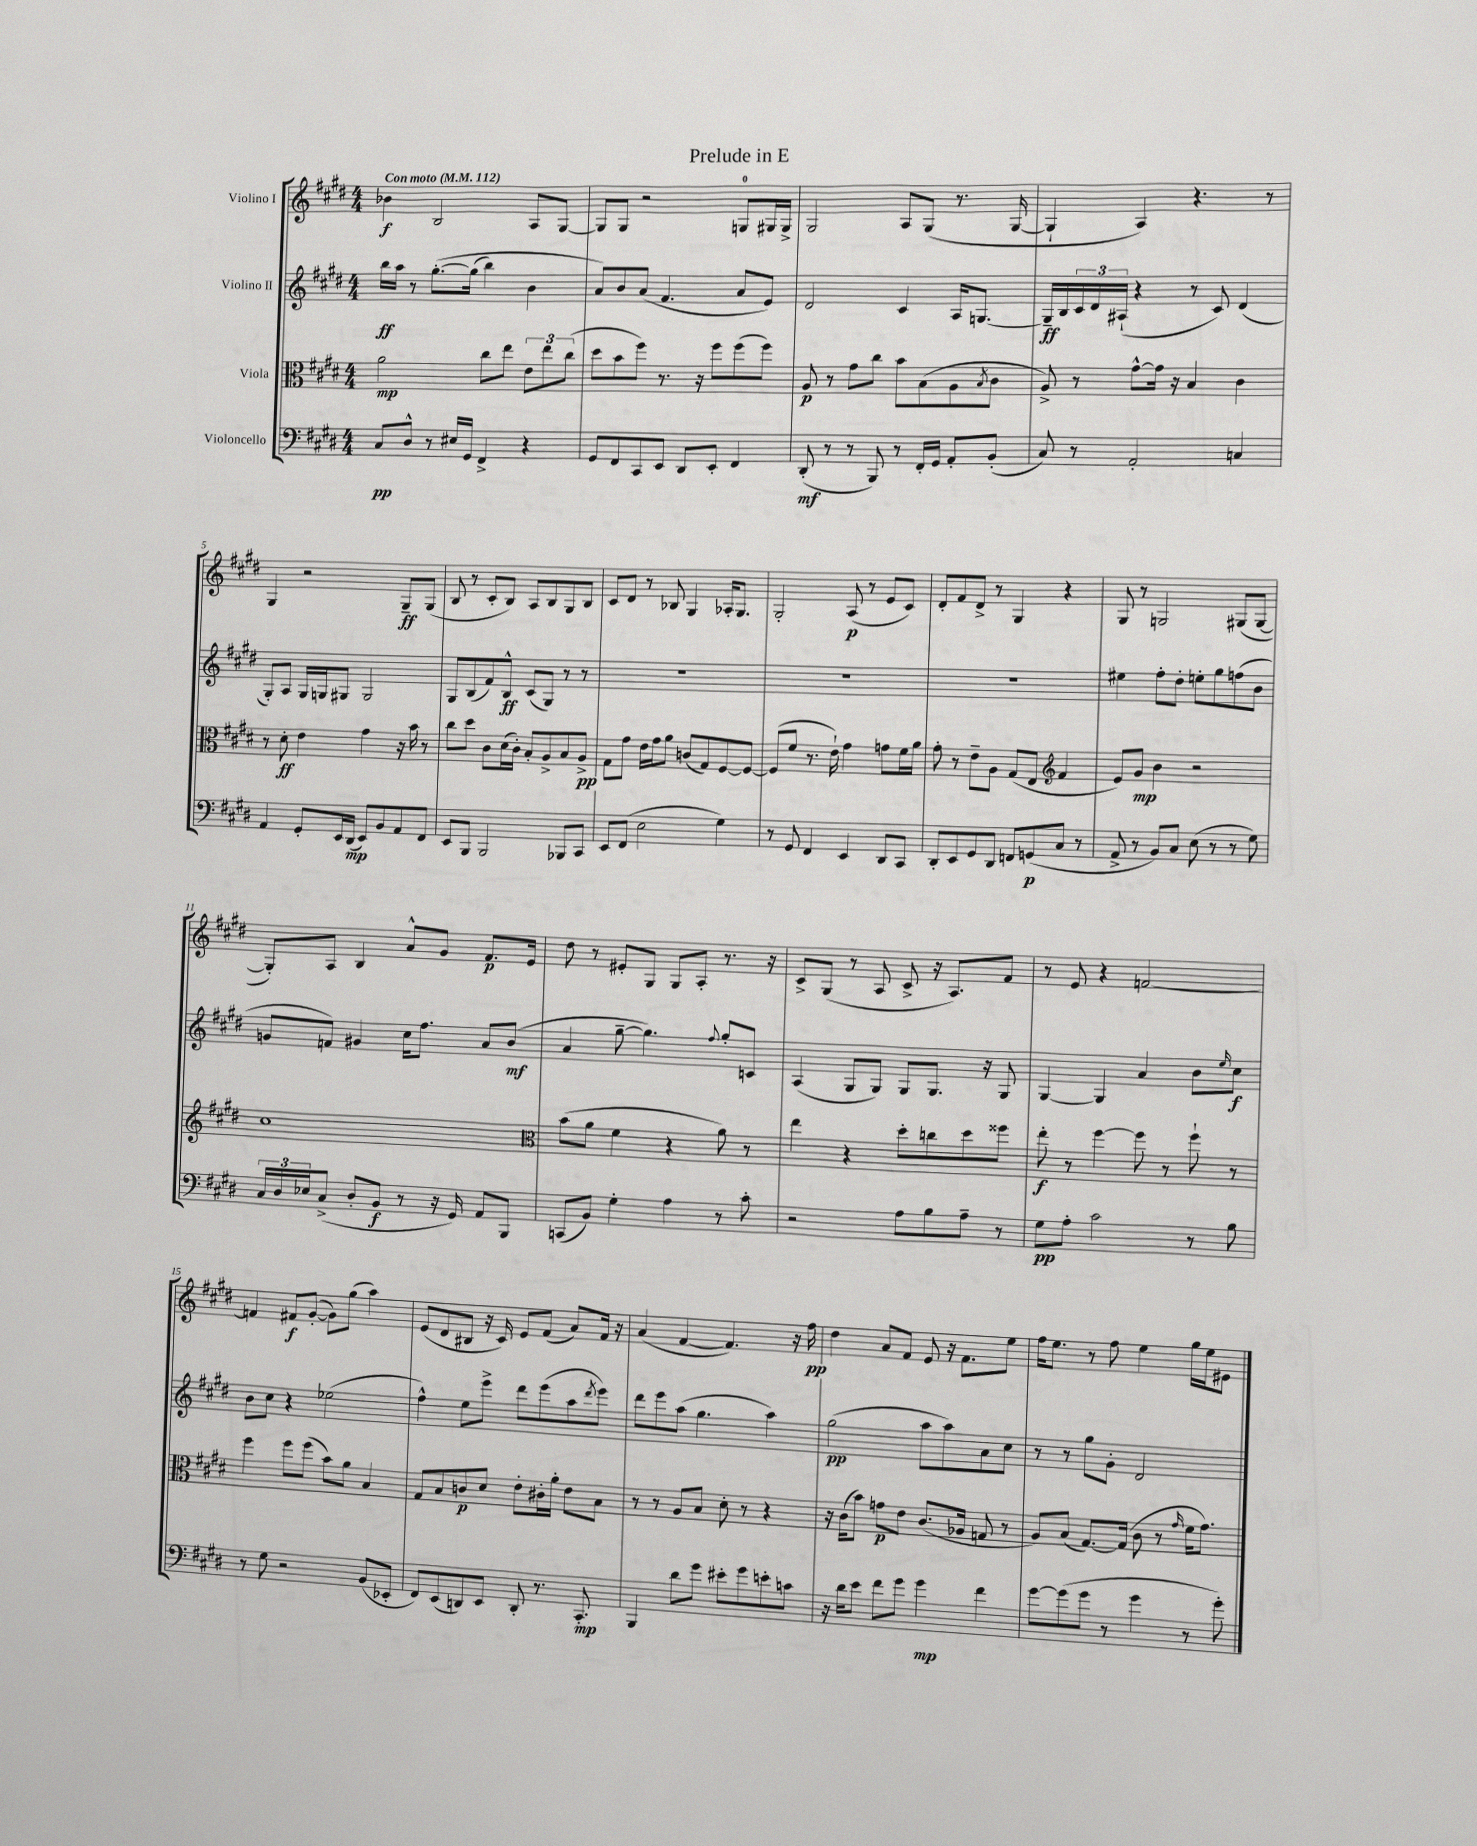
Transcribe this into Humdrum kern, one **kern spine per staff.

**kern	**kern	**kern	**kern
*staff4	*staff3	*staff2	*staff1
*clefF4	*clefC3	*clefG2	*clefG2
*k[f#c#g#d#]	*k[f#c#g#d#]	*k[f#c#g#d#]	*k[f#c#g#d#]
*M4/4	*M4/4	*M4/4	*M4/4
*MM112	*MM112	*MM112	*MM112
8C#/L	2a\	16bb\LL	4b-\
.	.	16aa\JJ	.
8D#^^/J	.	8r	.
8r	.	&([8.gg#'\L	2B/
16E#/LL	.	.	.
16GG#/JJ	.	(16gg#\]Jk	.
4FF#^/	8cc#\L	4bb\)	.
.	8ee\J	.	.
4r	12e\L	4b\	8A/L
.	12ee\	.	.
.	.	.	[8G#/J
.	(12cc#\J	.	.
=	=	=	=
8GG#/L	8dd#\L	8a/L&)	8G#/]L
8FF#/	8b\	8b/	8G#/J
8CC#/	8ff#\J)	(8a/J	2r
8EE/J	8.r	4.f#/	.
8DD#/L	.	.	.
.	16r	.	.
8EE'/J	8ff#\L	.	.
4FF#/	(8ff#\	8a/L	8G/L
.	8ff#\J)	8e/J)	16G#/L
.	.	.	16G#^/JJ
=	=	=	=
(8DD#'/	8A/	2d#/	2G#/
8r	8r	.	.
8r	8g#\L	.	.
8BBB/)	8cc#\J	.	.
8r	8b\L	4c#/	8A/L
16FF#'/LL	(8B\	.	(8G#/J
16GG#/JJ	.	.	.
8AA'/L	8A\	16A/LK	8.r
.	.	[8.G/J	.
.	8qB/	.	.
(8BB'/J	8c#\J	.	.
.	.	.	[16G#/
=	=	=	=
8C#/)	8A^/)	16G~/]LL	4G#`/]
.	.	16B/	.
8r	8r	24c#/	.
.	.	24d#/	.
.	.	(24A#`/JJ	.
2AA'/	[8g#^^\L	4r	4A/)
.	16g#\]Jk	.	.
.	16r	.	.
.	4B/	8r	4.r
.	.	8c#/)	.
4C/	4c#\	(4d#/	.
.	.	.	8r
=	=	=	=
4AA/	8r	8G#'/L)	4G#/
.	8d#'\	8A/J	.
8GG#'/L	4e\	16G#/LL	2r
.	.	16G/J	.
16EE/L	.	8G#/J	.
(16DD#/JJ	.	.	.
8EE/L)	4g#\	2G#/	.
8BB/	.	.	.
8AA/	16r	.	8G#~/L
.	16b\	.	.
8FF#/J	8r	.	(8G#/J
=	=	=	=
8EE/L	8cc#\L	8G#/L	8B/
8BBB/J	8dd#\J	(8B/	8r
2BBB/	8c#\L	8f#/)	8c#'/L
.	(16d#\L	8B^^/J	8B/J)
.	16c#'\JJ)	.	.
.	8B'/L	(8c#/L	8A/L
.	8A^/	8G#/J)	8B/
8BBB-/L	8B/	8r	8G#/
8CC#/J	8A^/J	8r	8B/J
=	=	=	=
8EE/L	8G#\L	1r	8c#/L
(8FF#/J	8g#\J	.	8d#/J
2E\	16e\LL	.	8r
.	16g#\J	.	.
.	8a\J	.	8B-/
.	(8c/L	.	4G#/
.	8G#/)	.	.
4G#\)	[8F#/	.	16A-'/LK
.	.	.	8.G#/J
.	8F#/_J	.	.
=	=	=	=
8r	(8F#/]L	1r	2G#'/
8GG#/	8f#/J	.	.
4FF#/	8.r	.	.
.	16e`\)	.	.
4EE/	4g#\	.	(8A/
.	.	.	8r
8DD#/L	8g\L	.	8e/L
8CC#/J	16f#\L	.	8c#/J)
.	16a\JJ	.	.
=	=	=	=
8DD#'/L	8g#'\	1r	8d#'/L
8EE/	8r	.	8f#/
8GG#/	8e~\L	.	8d#^/J
8DD#/J	8A\J	.	8r
8FF/L	(8G#/L	.	4G#/
(8GG/	8E/J	.	.
*	*clefG2	*	*
8C#/J	4f#/	.	4r
8r	.	.	.
=	=	=	=
8AA^/	8e/L)	4ee#\	8G#/
8r	8g#/J	.	8r
8BB/L)	4b\	8ff#'\L	2G/
8C#/J	.	8dd#'\J	.
(8E\	2r	8ee'\L	.
8r	.	8gg#\	.
8r	.	(8ff\	(8G#/L
8G#\)	.	8b\J	[8G#/J
=	=	=	=
24C#/LL	1cc#	8g/L	8G#'/]L)
24D#/	.	.	.
24E-/J	.	.	.
(8C#^/J	.	8f/J)	8A/J
8D#'/L	.	4g#/	4B/
8BB/J	.	.	.
8r	.	16cc#\LK	8a^^/L
.	.	8.ff#\J	.
16r	.	.	8g#/J
16GG#/)	.	.	.
8AA/L	.	8a/L	8.f#/L
8BBB/J	.	(8b/J	.
.	.	.	16e/Jk
=	=	=	=
*	*clefC3	*	*
(8CC/L	(8b\L	4a/	8dd#\
8BB/J)	8a\J	.	8r
4G#'\	4f#\	[8gg#~\	8e#'/L
.	.	4.gg#\])	8G#/J
4A\	4r	.	8G#/L
.	.	.	8A'/J
.	.	8qqff#/	.
8r	8a\)	8gg#'/L	8.r
8c#'\	8r	8c/J	.
.	.	.	16r
=	=	=	=
2r	4ee\	(4A/	8c#^/L
.	.	.	(8G#/J
.	4r	8G#/L	8r
.	.	8G#/J)	8A/
8A\L	8dd#'\L	8G#/L	8c#^/
8B\	8cc\	8.G#/J	16r
.	.	.	8.A/L)
8A~\J	8dd#\	.	.
.	.	16r	.
8r	8ff##\J	8G#/	8f#/J
=	=	=	=
8G#\L	8ee'\	[4G#/	8r
8A'\J	8r	.	8e/
2c#\	[4ff#\	4G#/]	4r
.	8ff#\]	4a/	[2f/
.	8r	.	.
8r	8ff#`\	8b\L	.
.	.	16qqee/	.
8B\	8r	8cc#\J	.
=	=	=	=
8r	4ff#\	8b\L	4f/]
8G#\	.	8cc#\J	.
2r	8ff#\L	4r	8f#/L
.	(8ff#\J	.	([8g#'/J
.	8b\L)	(2ee-\	8g#\]L)
.	8a\J	.	(8gg#\J
(8BB/L	4B/	.	4aa\)
8EE-'/J	.	.	.
=	=	=	=
8FF#/L)	8G#/L	4ff#^^\)	(8e/L
(8EE/	8B/	.	8d#/
8DD/)	8c/	8ee\L	8B#/J
8EE/J	8d#/J	8eee^\J	16r
.	.	.	16c#/)
8DD'/	8e'\L	8ddd#\L	8e/L
8.r	16c#'\L	(8eee\	(8f#/J
.	16a'\JJ	.	.
.	8e\L	8aa\	8a/L)
8.CC#'/	.	.	.
.	.	8qddd#/	.
.	8B\J	8eee\J)	16f#/Jk
.	.	.	16r
=	=	=	=
4BBB/	8r	8ddd#\L	(4a/
.	8r	8eee\	.
8d#\L	8A/L	(8aa\J	[4f#/
8g#\J	8B/J	4.gg#\	.
8e#'\L	8d#'\	.	4.f#/])
8g#\	8r	.	.
8e'\	4r	4aa\)	.
8c\J	.	.	16r
.	.	.	16ff#\
=	=	=	=
16r	16r	(2gg#\	4dd#\
16d#\LK	(16c#\LK	.	.
8e\J	8b\J)	.	.
8f#\L	8g\L	.	8a/L
8g#\J	8e\J	.	8f#/J
4g#\	(8.c#/L	8aa\L	8e/
.	.	8aa\)	16r
.	16A-/Jk	.	8.f#\L
4f#\	8G/	8a\	.
.	8r	8cc#\J	8ee\J
=	=	=	=
[8g#\L	8A/L)	8r	16ff#\LK
.	.	.	8.ee\J
(8g#\]	(8B/J	8r	.
8g#\J	[8.G#/L)	8gg#\L	8r
8r	.	8g#'\J	8ff#\
.	(16G#/]Jk	.	.
4g#\	8c#\	2d#/	4ee\
.	8r	.	.
.	16qqg#/	.	.
8r	16f#\LK	.	16gg#\LL
.	8.g#\J)	.	16ee\J
8g#'\)	.	.	8e#\J
==	==	==	==
*-	*-	*-	*-
